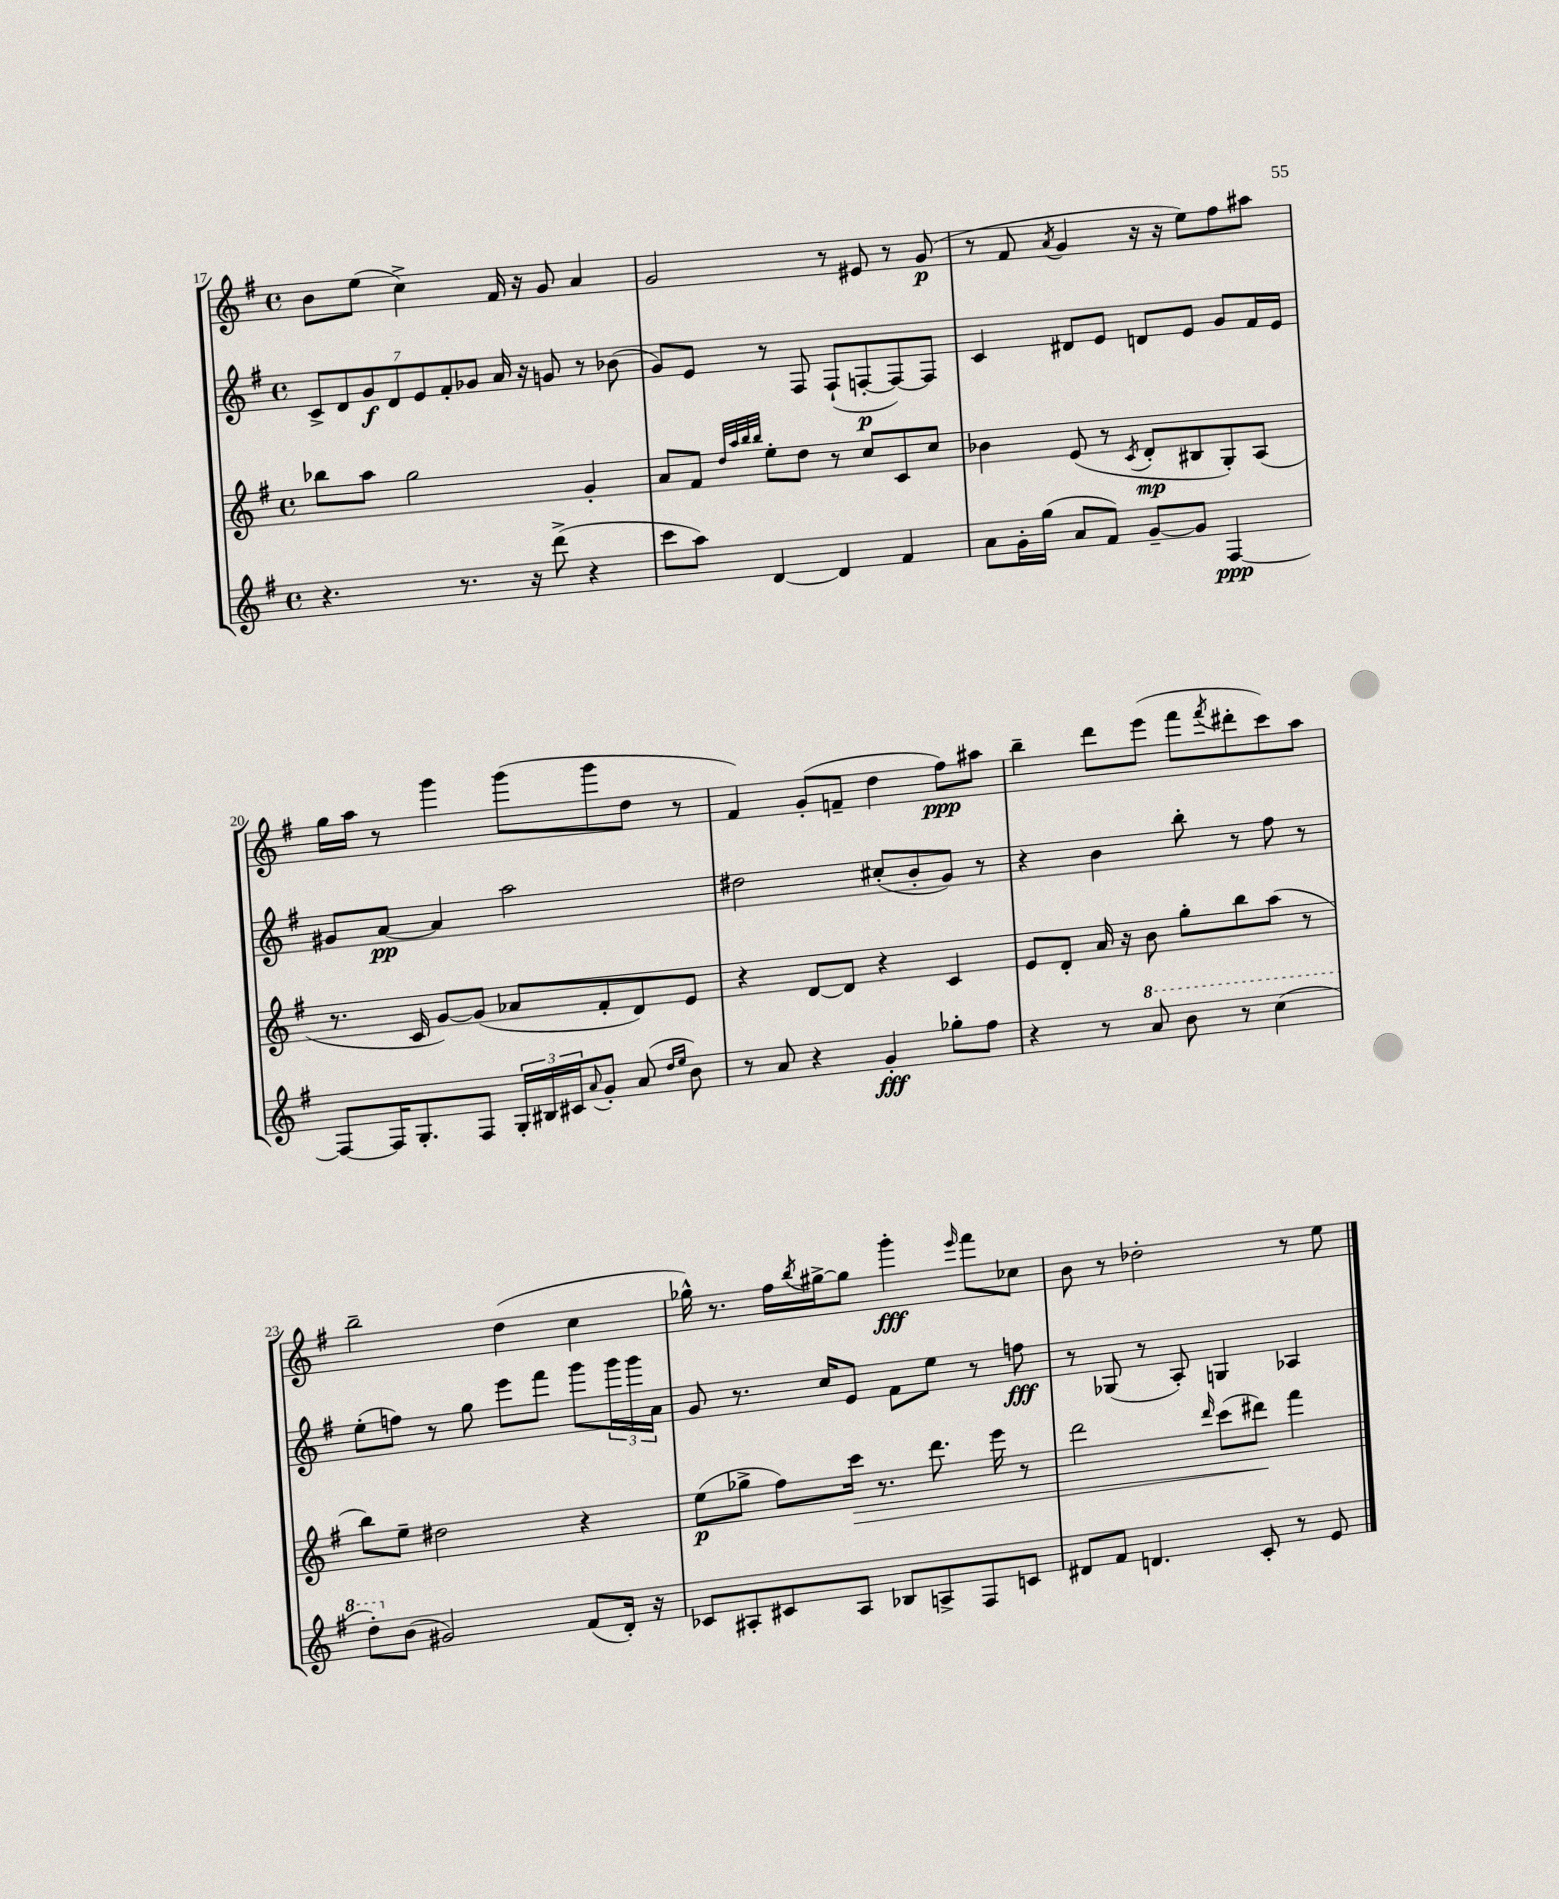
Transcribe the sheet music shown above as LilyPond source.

<<
\new StaffGroup <<
\new Staff = "s0" {
    \clef treble \key g \major \defaultTimeSignature \time 4/4
    b'8 e''8( c''4->) fis'16 r16 g'8 a'4 |
    g'2 r8 eis'8 r8 g'8\p( |
    r8 fis'8 \acciaccatura { a'8 } g'4 r16 r16 e''8) fis''8 ais''8 |
    g''16 a''16 r8 g'''4 g'''8( g'''8 d''8 r8 |
    fis'4) g'8-.( f'8-- d''4 fis''8\ppp) ais''8 |
    b''4-- d'''8 e'''8( fis'''8 \acciaccatura { fis'''8 } dis'''8-. c'''8) a''8 |
    b''2-- d''4( c''4 |
    ges''16-^) r8. fis''16 \acciaccatura { b''8 } gis''16~-> gis''8 g'''4-.\fff \grace { e'''16 } fis'''8 ces''8 |
    b'8 r8 des''2-. r8 e''8 \bar "|." |
}
\new Staff = "s1" {
    \clef treble \key g \major \defaultTimeSignature \time 4/4
    \tuplet 7/4 { c'8-> d'8 g'8\f d'8 e'8 fis'8-. ges'8 } a'16 r16 g'8 r8 bes'8( |
    g'8) e'8 r8 fis8 fis8-!( f8~-.\p f8~) f8 |
    c'4 dis'8 e'8 d'8 e'8 g'8 fis'16 e'16 |
    gis'8 a'8~\pp a'4 a''2 |
    dis''2 cis''8-.( b'8-. g'8) r8 |
    r4 b'4 b''8-. r8 fis''8 r8 |
    e''8-.( f''8) r8 g''8 e'''8 fis'''8 g'''8 \tuplet 3/2 { g'''16 g'''16 a'16 } |
    g'8 r8. c''16 e'8 fis'8 e''8 r8 f''8\fff |
    r8 ges8( r8 a8-.) g4 aes4 \bar "|." |
}
\new Staff = "s2" {
    \clef treble \key g \major \defaultTimeSignature \time 4/4
    bes''8 a''8 g''2 g'4-. |
    a'8 fis'8 \grace { d''32 a''32 b''32 b''32 } e''8-. d''8 r8 c''8 c'8 c''8 |
    bes'4 e'8( r8 \acciaccatura { c'8 } d'8-.\mp bis8 g8-.) a8( |
    r8. c'16 g'8~) g'8( aes'8 fis'8-. d'8) e'8 |
    r4 d'8~ d'8 r4 c'4 |
    e'8 d'8-. a'16 r16 b'8 g''8-. b''8 a''8( r8 |
    b''8) e''8-- dis''2 r4 |
    e''8\p( ges''8-> fis''8) c'''16\> r8. d'''8. e'''16 r8 |
    d'''2 \grace { d'''16 } c'''8( dis'''8\!) fis'''4 \bar "|." |
}
\new Staff = "s3" {
    \clef treble \key g \major \defaultTimeSignature \time 4/4
    r4. r8. r16 d'''8->( r4 |
    c'''8 a''8) d'4~ d'4 fis'4 |
    a'8 g'16-. g''16( a'8 fis'8) g'8~-- g'8 fis4~\ppp |
    fis8~ fis16 g8.-. fis8 \tuplet 3/2 { g16-. bis16 cis'16 } \appoggiatura { a'8 } g'8-. a'8( \grace { d''16 e''16 } b'8) |
    r8 a'8 r4 g'4-.\fff ges''8-. fis''8 |
    r4 r8 \ottava #1 a''8 b''8 r8 c'''4( |
    d'''8-.) \ottava #0 b'8( gis'2) fis'8( d'16-.) r16 |
    ces'8 ais8-. cis'8 ais8 bes8 a8-> fis8 c'8 |
    dis'8 fis'8 d'4. c'8-. r8 e'8 \bar "|." |
}
>>
>>
\layout { \context { \Score currentBarNumber = #17 } }
